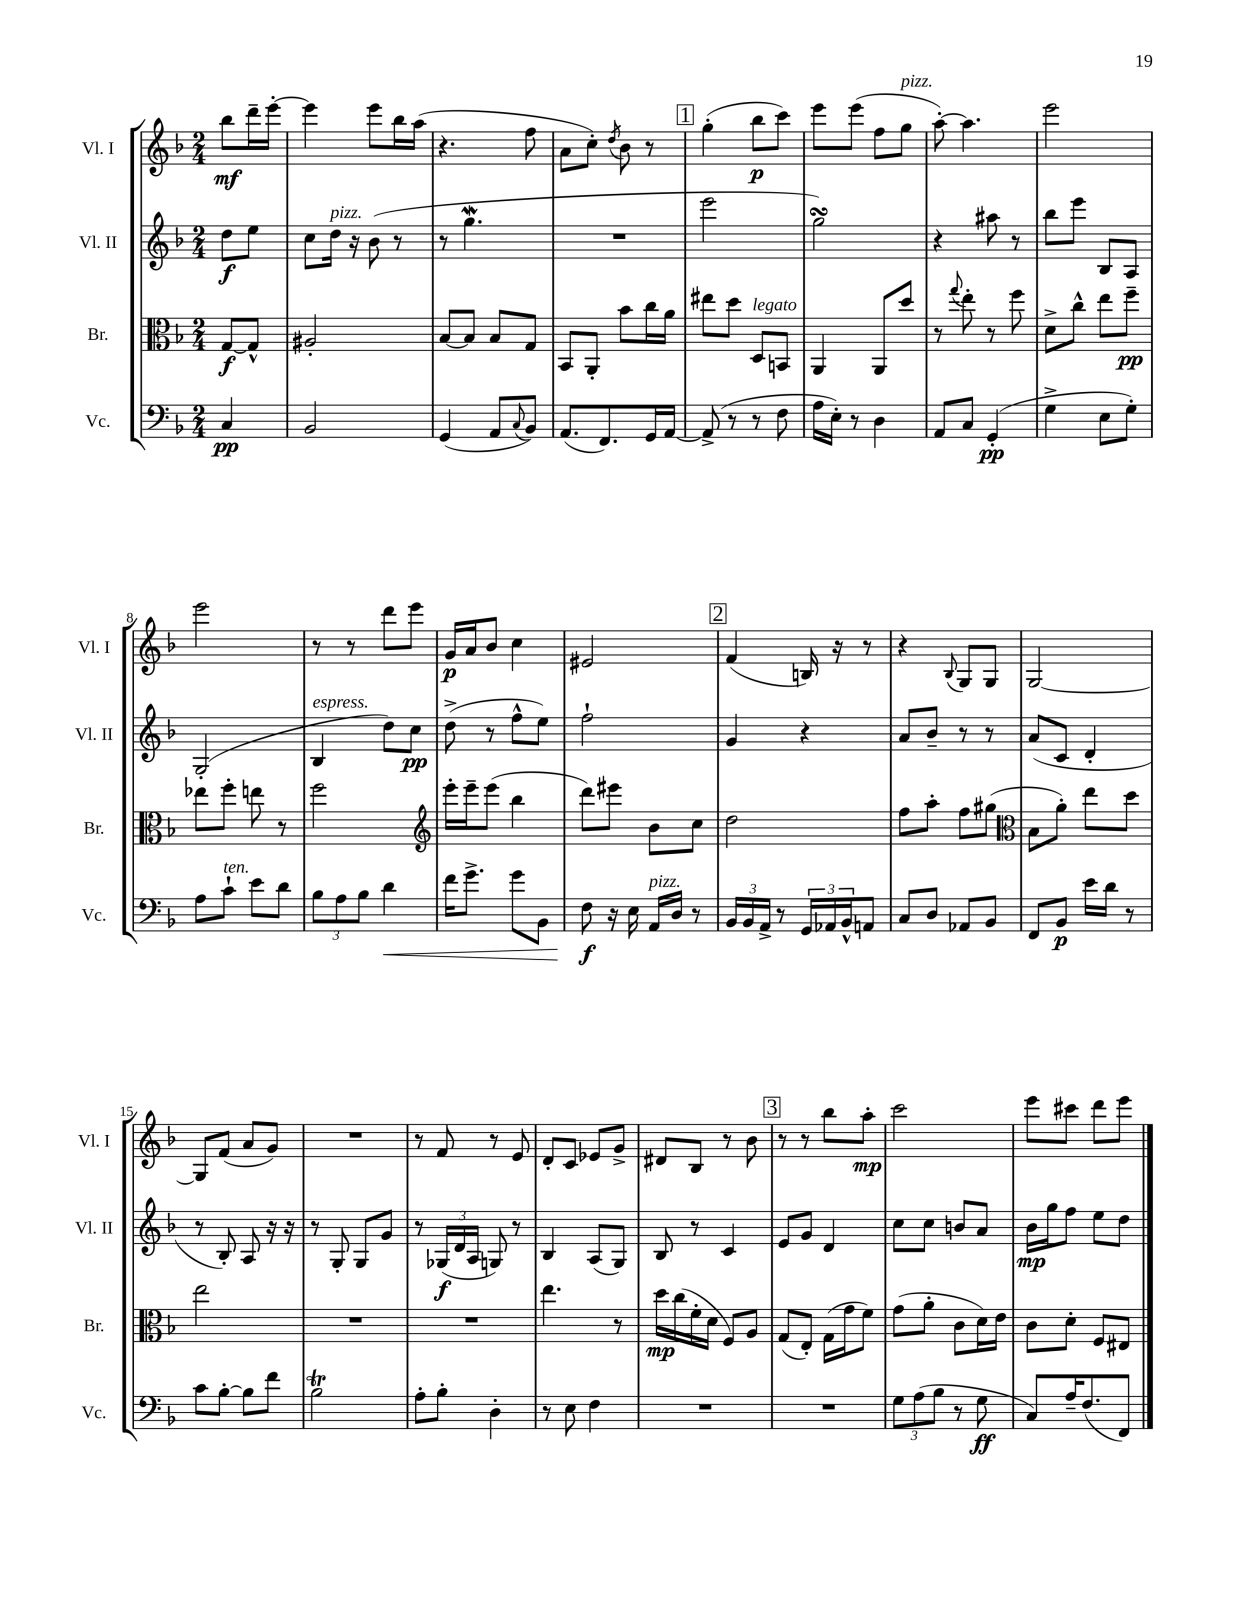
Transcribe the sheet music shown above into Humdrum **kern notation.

**kern	**kern	**kern	**kern
*staff4	*staff3	*staff2	*staff1
*clefF4	*clefC3	*clefG2	*clefG2
*k[b-]	*k[b-]	*k[b-]	*k[b-]
*M2/4	*M2/4	*M2/4	*M2/4
4C/	[8G/L	8dd\L	8bb-\L
.	8G^^/]J	8ee\J	16ddd~\L
.	.	.	[16eee'\JJ
=	=	=	=
2BB-/	2A#'/	8cc\L	4eee\]
.	.	16dd\Jk	.
.	.	16r	.
.	.	(8b-\	8eee\L
.	.	8r	16bb-\L
.	.	.	(16aa\JJ
=	=	=	=
(4GG/	[8B-/L	8r	4.r
.	8B-/]J	4.gg\	.
8AA/L	8B-/L	.	.
8qqC/	.	.	.
8BB-/J)	8G/J	.	8ff\
=	=	=	=
(8.AA/L	8BB-/L	2r	8a\L
.	8AA'/J	.	8cc'\J)
8.FF/)	.	.	.
.	.	.	8qdd/
.	8b-\L	.	8b-\
16GG/L	16cc\L	.	8r
[16AA/JJ	16a\JJ	.	.
=	=	=	=
(8AA^/]	8ee#\L	2eee\	(4gg'\
8r	8dd\J	.	.
8r	8D/L	.	8bb-\L
8F\	8BB/J	.	8ccc\J)
=	=	=	=
16A\LL	4AA/	2gg\)	8eee\L
16E'\JJ)	.	.	.
8r	.	.	(8eee\J
4D\	8AA/L	.	8ff\L
.	8dd/J	.	8gg\J
=	=	=	=
8AA/L	8r	4r	[8aa'\)
.	8qqgg/	.	.
8C/J	8ee'\	.	4.aa\]
(4GG'/	8r	8aa#\	.
.	8ff\	8r	.
=	=	=	=
4G^\	8d^\L	8bb-\L	2eee\
.	8cc^^\J	8eee\J	.
8E\L	8ee\L	8B-/L	.
8G'\J)	8ff~\J	8A/J	.
=	=	=	=
8A\L	8ee-\L	(2G'/	2eee\
8c`\J	8ff'\J	.	.
8e\L	8ee\	.	.
8d\J	8r	.	.
=	=	=	=
12B-\L	2ff\	4B-/	8r
12A\	.	.	.
.	.	.	8r
12B-\J	.	.	.
4d\	.	8dd\L)	8ddd\L
.	.	8cc\J	8eee\J
=	=	=	=
*	*clefG2	*	*
16f\LK	16eee'\LL	(8dd^\	16g/LL
8.g^\J	16eee~\J	.	16a/J
.	(8eee\J	8r	8b-/J
8g\L	4bb-\	8ff^^\L	4cc\
8BB-\J	.	8ee\J)	.
=	=	=	=
8F\	8ddd\L)	2ff`\	2e#/
16r	8eee#\J	.	.
16E\	.	.	.
16AA/LL	8b-\L	.	.
16D/JJ	.	.	.
8r	8cc\J	.	.
=	=	=	=
24BB-/LL	2dd\	4g/	(4f/
24BB-/	.	.	.
24AA^/JJ	.	.	.
8r	.	.	.
24GG/LL	.	4r	16B/)
24AA-/	.	.	.
.	.	.	16r
24BB-^^/J	.	.	.
8AA/J	.	.	8r
=	=	=	=
8C/L	8ff\L	8a/L	4r
8D/J	8aa'\J	8b-~/J	.
.	.	.	8qqB-/
8AA-/L	8ff\L	8r	8G/L
8BB-/J	(8gg#\J	8r	8G/J
=	=	=	=
*	*clefC3	*	*
8FF/L	8B-\L	(8a/L	[2G/
8BB-/J	8a'\J)	8c/J	.
16e\LL	8ee\L	4d'/	.
16d\JJ	.	.	.
8r	8dd\J	.	.
=	=	=	=
8c\L	2ee\	8r	8G/]L
[8B-'\J	.	8B-'/)	(8f/J
8B-\]L	.	8A/	8a/L
8f\J	.	16r	8g/J)
.	.	16r	.
=	=	=	=
2B-\	2r	8r	2r
.	.	8G'/	.
.	.	8G/L	.
.	.	8g/J	.
=	=	=	=
8A'\L	2r	8r	8r
8B-'\J	.	(24G-/LL	8f/
.	.	24d/	.
.	.	24A/JJ	.
4D'\	.	8G/)	8r
.	.	8r	8e/
=	=	=	=
8r	4.ee\	4B-/	8d'/L
8E\	.	.	8c/J
4F\	.	(8A/L	8e-/L
.	8r	8G/J)	8g^/J
=	=	=	=
2r	16dd\LL	8B-/	8d#/L
.	(16cc\	.	.
.	16f'\	8r	8B-/J
.	16d\JJ	.	.
.	8F/L)	4c/	8r
.	8A/J	.	8b-\
=	=	=	=
2r	(8G/L	8e/L	8r
.	8E'/J)	8g/J	8r
.	(16G\LL	4d/	8bb-\L
.	16g\J	.	.
.	8f\J)	.	8aa'\J
=	=	=	=
12G\L	(8g\L	8cc\L	2ccc\
(12A\	.	.	.
.	8a'\J	8cc\J	.
12B-\J	.	.	.
8r	8c\L	8b/L	.
8G\	16d\L)	8a/J	.
.	16e\JJ	.	.
=	=	=	=
8C/L)	8c\L	16b-\LL	8eee\L
.	.	16gg\J	.
16A~/K	8d'\J	8ff\J	8ccc#\J
(8.F/	.	.	.
.	8F/L	8ee\L	8ddd\L
8FF/J)	8E#/J	8dd\J	8eee\J
==	==	==	==
*-	*-	*-	*-
